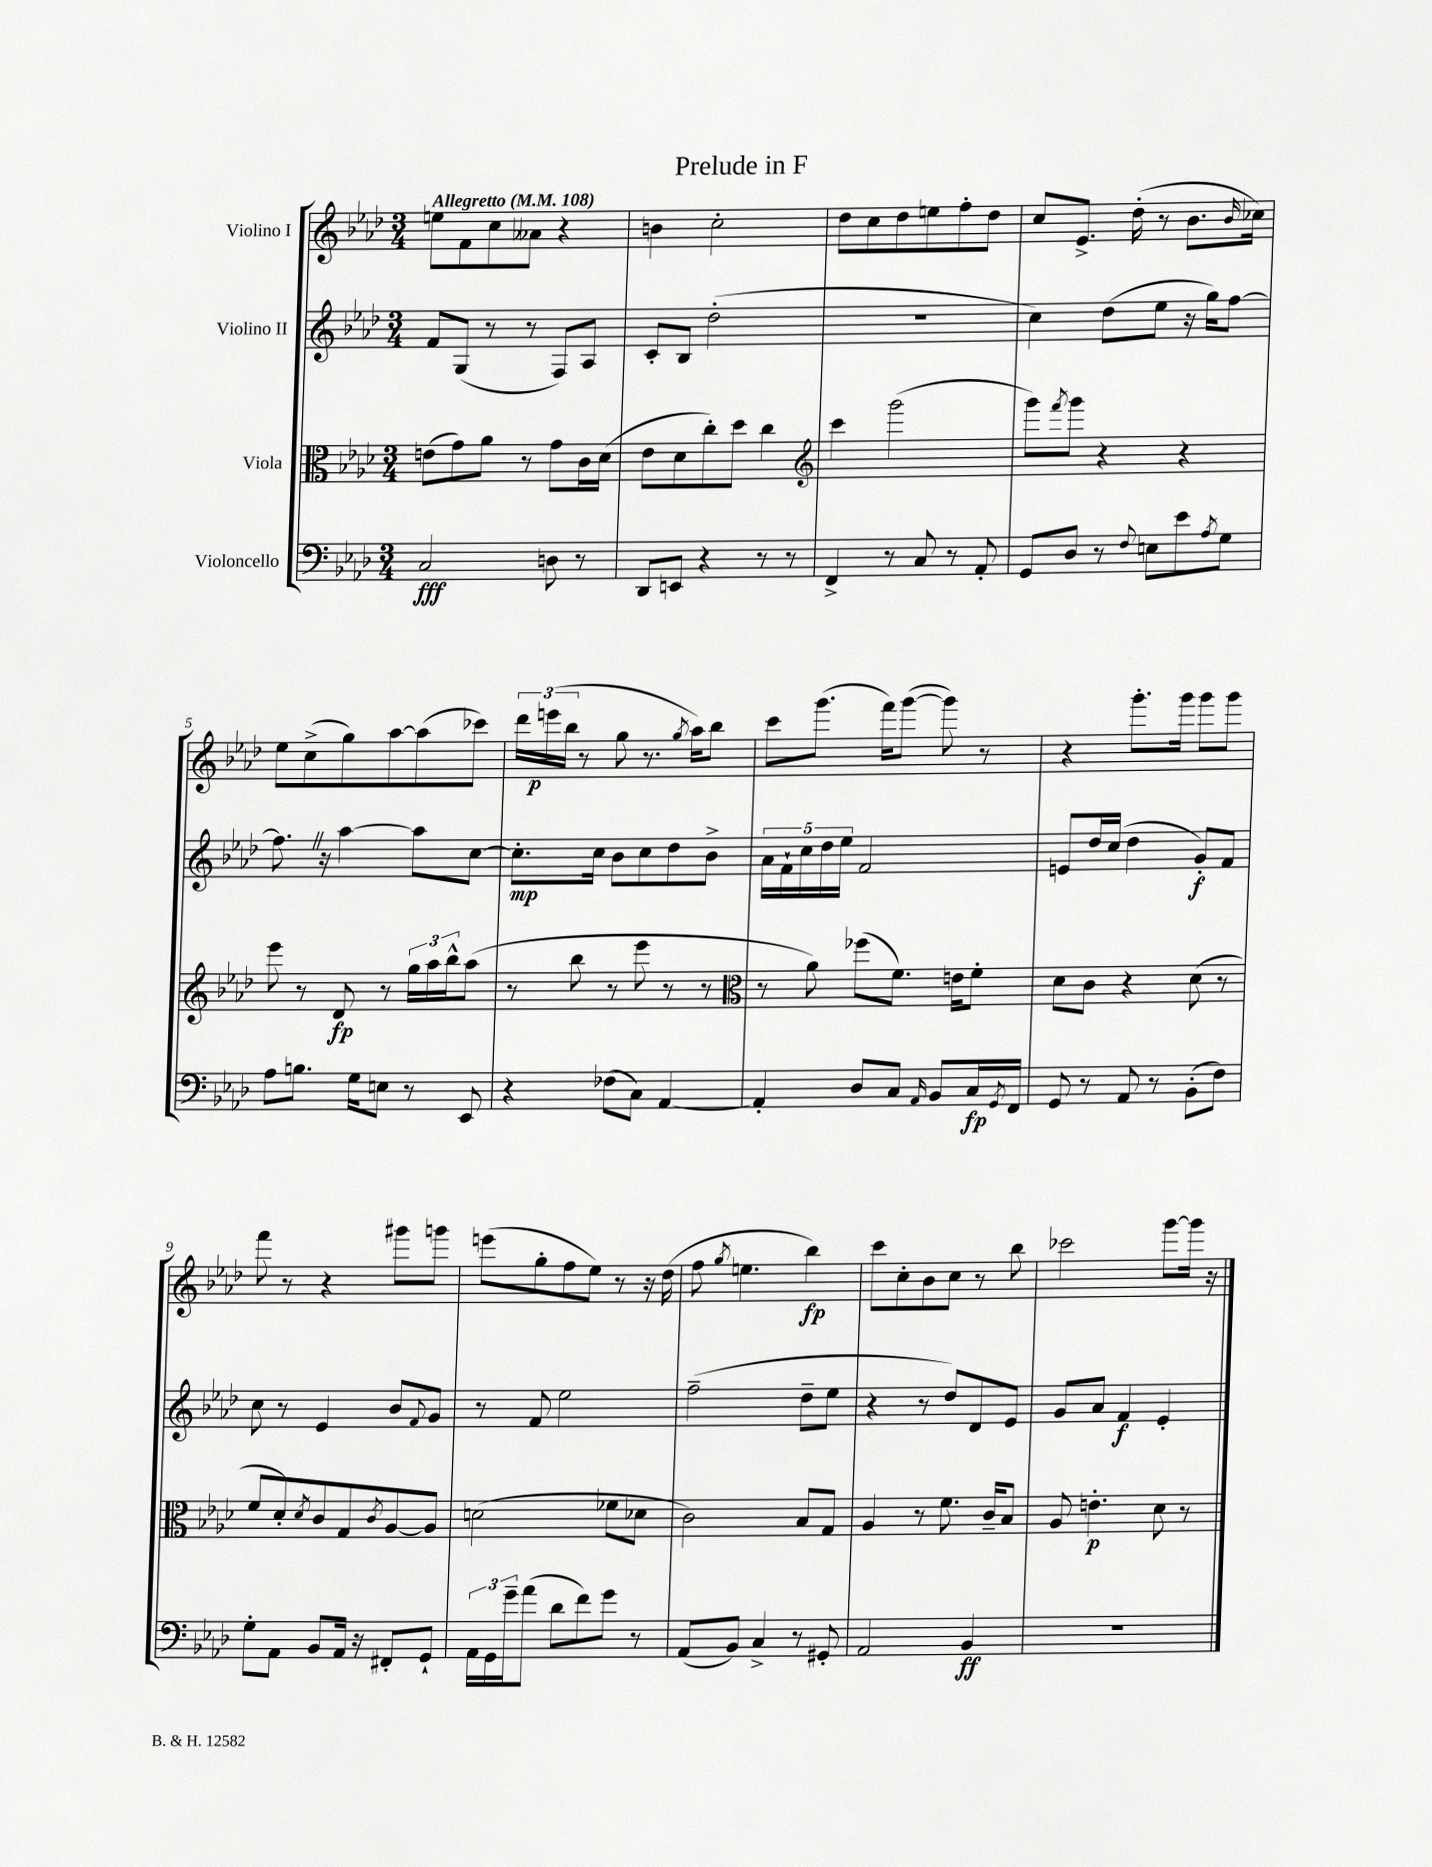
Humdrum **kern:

**kern	**kern	**kern	**kern
*staff4	*staff3	*staff2	*staff1
*clefF4	*clefC3	*clefG2	*clefG2
*k[b-e-a-d-]	*k[b-e-a-d-]	*k[b-e-a-d-]	*k[b-e-a-d-]
*M3/4	*M3/4	*M3/4	*M3/4
*MM108	*MM108	*MM108	*MM108
2C	(8e	8f	8ee
.	8g)	(8G	8f
.	8a-	8r	8cc
.	8r	8r	8a--
8D	8g	8F)	4r
8r	16c	8A-	.
.	(16d-	.	.
=	=	=	=
8DD-	8e-	8c'	4b
8EE	8d-	8B-	.
4r	8cc')	(2dd-'	2cc'
.	8dd-	.	.
8r	4cc	.	.
8r	.	.	.
=	=	=	=
*	*clefG2	*	*
4FF^	4ccc	2.r	8dd-
.	.	.	8cc
8r	(2ggg	.	8dd-
8C	.	.	8ee
8r	.	.	8ff'
8AA-'	.	.	8dd-
=	=	=	=
8GG	8ggg)	4cc)	8cc
.	8qfff	.	.
8D-	8ggg	.	8.e-^
8r	4r	(8dd-	.
.	.	.	(16dd-'
8qqF	.	.	.
8E	.	8ee-	8r
8e-	4r	16r	8.b-
.	.	16gg)	.
8qA-	.	.	.
8G	.	[8ff	.
.	.	.	16qqb-
.	.	.	16cc-)
=	=	=	=
8A-	8eee-	8.ff]	8ee-
8.B	8r	.	(8cc^
.	.	16r	.
.	8d-	[4aa-	8gg)
16G	.	.	.
8E	8r	.	[8aa-
8r	24gg	8aa-]	(8aa-]
.	24aa-	.	.
.	24bb-^^	.	.
8EE-	(8aa-	[8cc	8ccc-)
=	=	=	=
4r	8r	8.cc']	24ddd-
.	.	.	(24eee
.	.	.	24bb-
.	8bb-	.	8r
.	.	16cc	.
(8F-	8r	8b-	8gg
8C)	8eee-	8cc	8.r
[4AA-	8r	8dd-	.
.	.	.	8qgg
.	.	.	16aa-)
.	8r	8b-^	8bb-
=	=	=	=
*	*clefC3	*	*
4AA-']	8r	20a-	8ccc
.	.	20f`	.
.	.	20cc	.
.	8a-)	.	(8.ggg
.	.	20dd-	.
.	.	20ee-	.
8D-	(8ff-	2f	.
.	.	.	16fff)
8C	8.f)	.	([8ggg
16qqAA-	.	.	.
8BB-	.	.	8ggg])
.	16e	.	.
16C	8f'	.	8r
8qGG	.	.	.
16FF	.	.	.
=	=	=	=
8GG	8d-	8e	4r
8r	8c	16dd-	.
.	.	(16cc	.
8AA-	4r	4dd-	8.ggg'
8r	.	.	.
.	.	.	16ggg
(8BB-'	(8d-	8g')	8ggg
8F)	8r	8f	8ggg
=	=	=	=
8G'	8f	8cc	8fff
8AA-	8d-')	8r	8r
.	8qd-	.	.
8BB-	8c	4e-	4r
16AA-	8G	.	.
16r	.	.	.
.	8qc	.	.
8FF#'	[8A-	8b-	8ggg#
.	.	8qqf	.
8GG`	8A-]	8g	8ggg
=	=	=	=
24AA-	(2d	8r	(8eee
24GG	.	.	.
24g~	.	.	.
(8a-	.	8f	8gg'
8d-	.	2ee-	8ff
8f)	.	.	8ee-)
8g	8f-	.	8r
8r	8d-	.	16r
.	.	.	(16dd-
=	=	=	=
(8AA-	2c)	(2ff~	8ff
.	.	.	8qgg
8BB-)	.	.	4.ee
4C^	.	.	.
8r	8B-	8dd-~	4bb-)
8GG#'	8G	8ee-	.
=	=	=	=
2AA-	4A-	4r	8ccc
.	.	.	8cc'
.	8r	8r	8b-
.	8.f	8dd-)	8cc
4BB-	.	8d-	8r
.	16c~	.	.
.	8B-	8e-	8bb-
=	=	=	=
2.r	8A-	8g	2ccc-
.	4.e'	8a-	.
.	.	4f	.
.	8d-	4e-'	[8ggg
.	8r	.	16ggg]
.	.	.	16r
==	==	==	==
*-	*-	*-	*-
